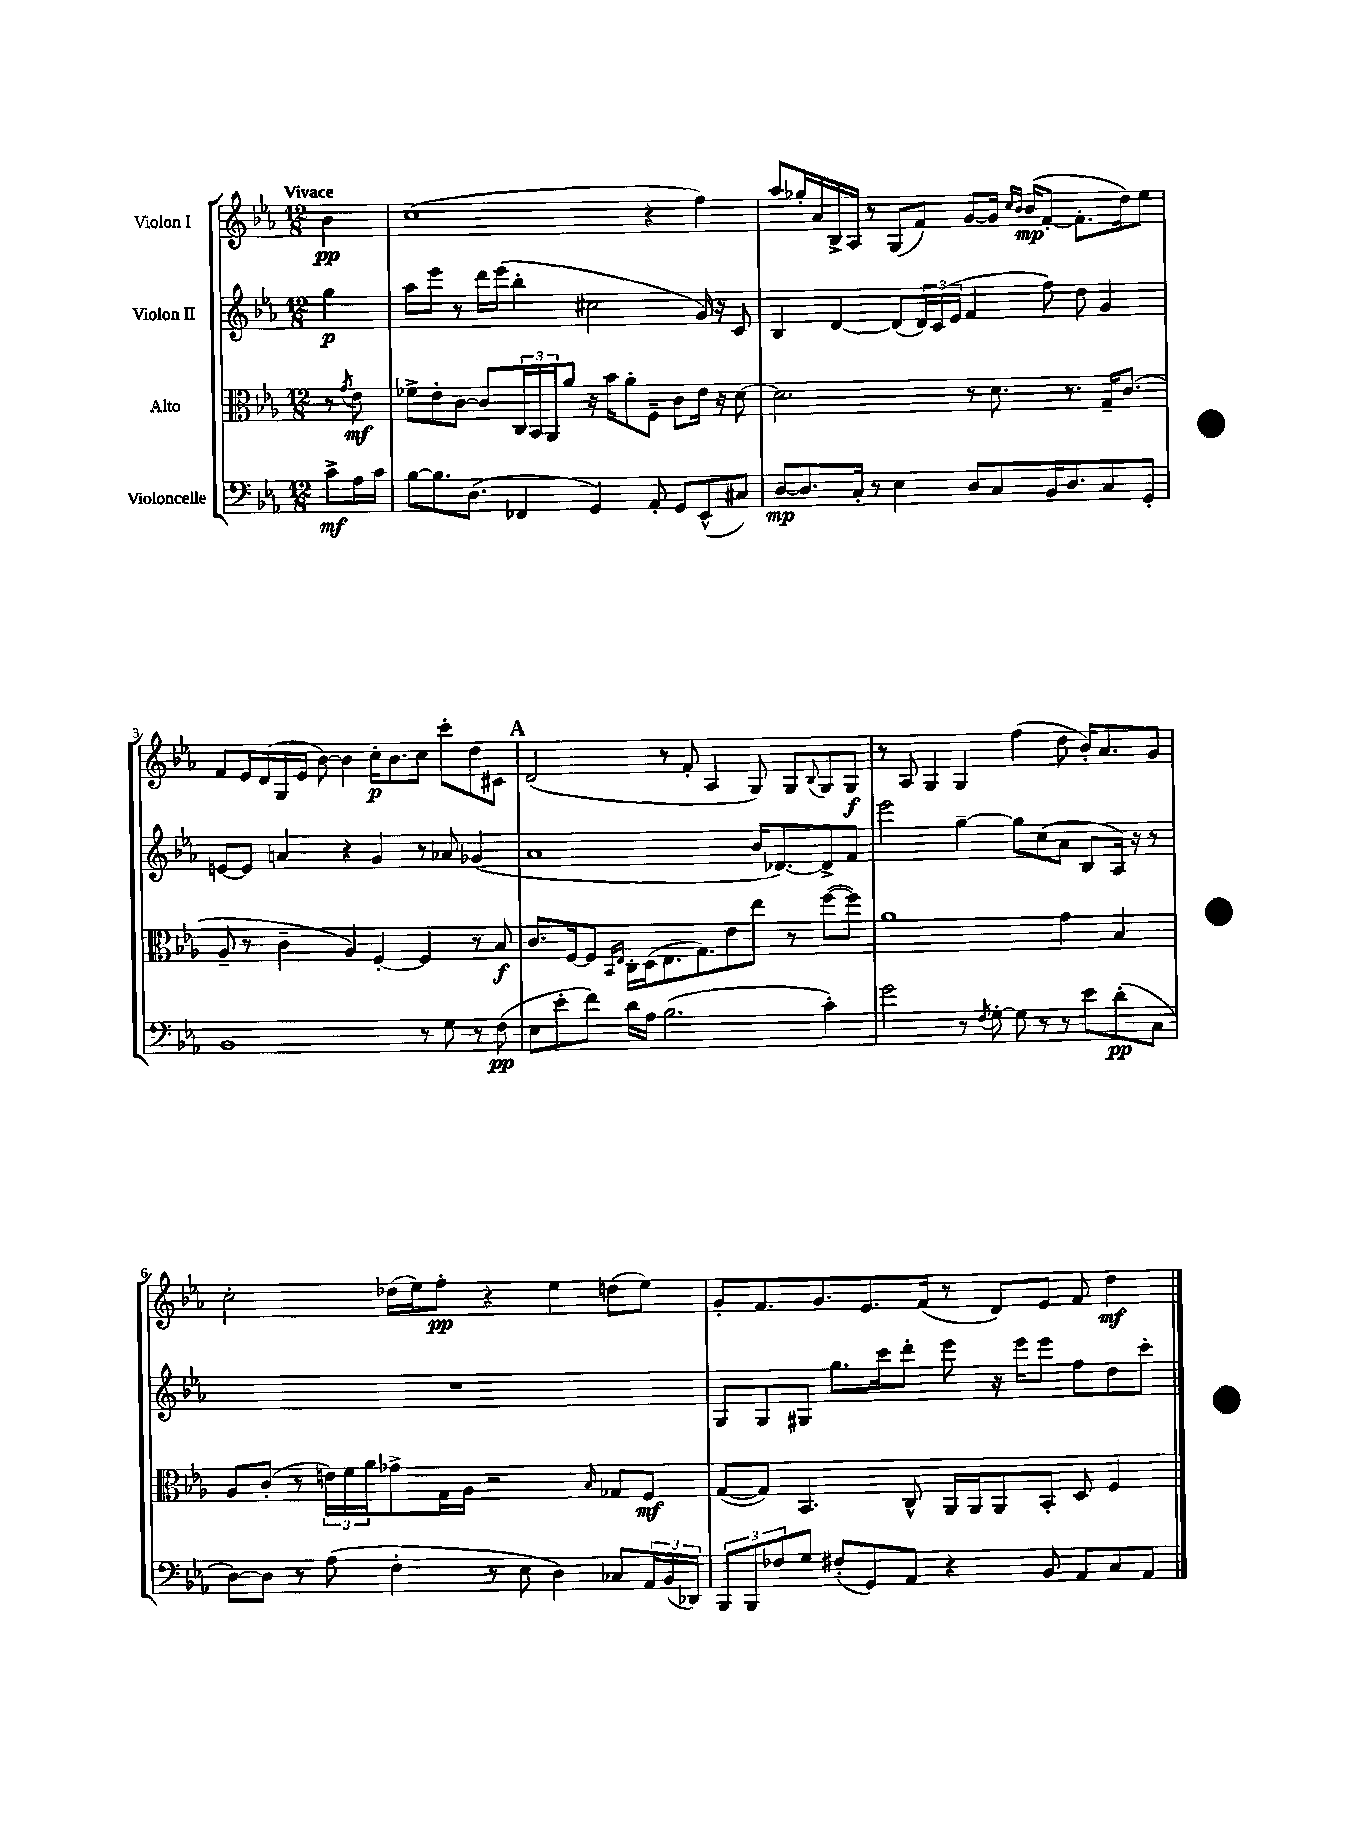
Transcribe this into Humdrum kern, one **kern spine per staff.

**kern	**dynam	**kern	**dynam	**kern	**dynam	**kern	**dynam
*part4	*part4	*part3	*part3	*part2	*part2	*part1	*part1
*staff4	*staff4	*staff3	*staff3	*staff2	*staff2	*staff1	*staff1
*I"Violoncelle	*	*I"Alto	*	*I"Violon II	*	*I"Violon I	*
*clefF4	*	*clefC3	*	*clefG2	*	*clefG2	*
*k[b-e-a-]	*	*k[b-e-a-]	*	*k[b-e-a-]	*	*k[b-e-a-]	*
*M12/8	*	*M12/8	*	*M12/8	*	*M12/8	*
=	=	=	=	=	=	=	=
!	!	!	!	!	!	!LO:TX:a:B:t=Vivace	!
8c^\L	mf	8r	.	4gg\	p	4b-\	pp
.	.	8qg/	.	.	.	.	.
16A-\L	.	8e-\	mf	.	.	.	.
16c\JJ	.	.	.	.	.	.	.
=1	=1	=1	=1	=1	=1	=1	=1
[8B-\L	.	8f-X^\L	.	8aa-\L	.	(1cc	.
8.B-\]	.	8e-'\	.	8eee-\J	.	.	.
.	.	[8c\J	.	8r	.	.	.
(8.D\J	.	.	.	.	.	.	.
.	.	8c/L]	.	16ddd\LL	.	.	.
.	.	.	.	(16eee-\JJ	.	.	.
4FF-X/	.	24C/L	.	4bb-'\	.	.	.
.	.	24BB-/	.	.	.	.	.
.	.	24AA-/J	.	.	.	.	.
.	.	8a-/J	.	.	.	.	.
4GG/)	.	16r	.	2cc#X\	.	.	.
.	.	16b-\KL	.	.	.	.	.
.	.	8a-'\	.	.	.	.	.
8AA-'/	.	8F~\J	.	.	.	4r	.
8GG/L	.	8c\L	.	.	.	.	.
(8EE-^^/	.	16e-\Jk	.	16g/)	.	4ff\)	.
.	.	16r	.	16r	.	.	.
8C#X/J)	.	[8d\	.	8c/	.	.	.
=2	=2	=2	=2	=2	=2	=2	=2
[8D/L	mp	2.d\]	.	4B-/	.	8aa-/L	.
8.D/]	.	.	.	.	.	16gg-X'/L	.
.	.	.	.	.	.	16a-/	.
.	.	.	.	[4d/	.	16B-^/	.
16C'/Jk	.	.	.	.	.	16A-/JJ	.
8r	.	.	.	.	.	8r	.
4E-\	.	.	.	(8d/L]	.	(8G/L	.
.	.	.	.	24d/L)	.	8f/J)	.
.	.	.	.	(24c/	.	.	.
.	.	.	.	24e-/JJ	.	.	.
8D/L	.	8r	.	4f/	.	[8g/L	.
8C/	.	8.d\	.	.	.	16g/Jk]	.
.	.	.	.	.	.	16qqcc/LL	.
.	.	.	.	.	.	16qqb-/JJ	.
.	.	.	.	.	.	(16b-/KL	mp
16BB-/K	.	.	.	8ff\)	.	[8f'/J	.
8.D/	.	8.r	.	.	.	.	.
.	.	.	.	8dd\	.	8.f'\L]	.
8C/	.	16G~/KL	.	4g/	.	.	.
.	.	(8.c/J	.	.	.	16dd\k)	.
8GG'/J	.	.	.	.	.	8ee-\J	.
!!LO:LB:g=z
=3	=3	=3	=3	=3	=3	=3	=3
1BB-	.	8A-~/	.	[8en/L	.	8f/L	.
.	.	8r	.	8e/J]	.	16e-/L	.
.	.	.	.	.	.	(16d/	.
.	.	4c~\	.	4an/	.	16G/	.
.	.	.	.	.	.	16e-/JJ	.
.	.	.	.	.	.	[8b-\)	.
.	.	4A-/)	.	4r	.	4b-\]	.
.	.	[4F'/	.	4g/	.	16cc'\KL	p
.	.	.	.	.	.	8.b-\	.
8r	.	4F/]	.	8r	.	8cc\J	.
8G\	.	.	.	8a-X/	.	8ccc'\L	.
8r	.	8r	.	(4g-X/	.	8dd\	.
(8F\	pp	8B-/	f	.	.	8c#X\J	.
!!LO:REH:place=s1:t=A
=4	=4	=4	=4	=4	=4	=4	=4
8E-\L	.	8.c/L	.	1a-	.	(2d/	.
8e-'\	.	.	.	.	.	.	.
.	.	[16F/k	.	.	.	.	.
8f\J)	.	8F/J]	.	.	.	.	.
.	.	16qqBB-/LL	.	.	.	.	.
.	.	16qqE-/JJ	.	.	.	.	.
16d\LL	.	16C'\LL	.	.	.	.	.
16A-\JJ	.	(16D\J	.	.	.	.	.
(2.B-\	.	8.E-\	.	.	.	8r	.
.	.	.	.	.	.	8f'/	.
.	.	8.G\)	.	.	.	.	.
.	.	.	.	.	.	4A-/	.
.	.	8e-\	.	.	.	.	.
.	.	8ee-\J	.	16b-/KL	.	8G/)	.
.	.	.	.	[8.d-X/)	.	.	.
.	.	8r	.	.	.	8G/L	.
.	.	.	.	.	.	8qqB-/	.
4c'\)	.	([8ff\L	.	8d-^/]	.	8G/	.
.	.	8ff\J])	.	8f/J	.	8G/J	f
=5	=5	=5	=5	=5	=5	=5	=5
2g\	.	1a-	.	2eee-\	.	8r	.
.	.	.	.	.	.	8A-/	.
.	.	.	.	.	.	4G/	.
8r	.	.	.	[4gg~\	.	4G/	.
8qF/	.	.	.	.	.	.	.
[8G'\	.	.	.	.	.	.	.
8G\]	.	.	.	8gg\L]	.	(4ff\	.
8r	.	.	.	(8cc\	.	.	.
8r	.	4g\	.	8a-\J	.	8dd\	.
8e-\L	.	.	.	8B-/L	.	16b-'/KL)	.
.	.	.	.	.	.	8.a-/	.
(8d'\	pp	4B-/	.	16A-/Jk)	.	.	.
.	.	.	.	16r	.	.	.
8C\J	.	.	.	8r	.	8g/J	.
!!LO:LB:g=z
=6	=6	=6	=6	=6	=6	=6	=6
[8D\L)	.	8A-/L	.	1.r	.	2cc'\	.
8D\J]	.	(8c'/J	.	.	.	.	.
8r	.	8r	.	.	.	.	.
(8A-\	.	24en\LL)	.	.	.	.	.
.	.	24f\	.	.	.	.	.
.	.	24a-\J	.	.	.	.	.
4F'\	.	8g-X^\	.	.	.	(16dd-X\LL	.
.	.	.	.	.	.	16ee-\J)	.
.	.	16G\L	.	.	.	8ff'\J	pp
.	.	16A-\JJ	.	.	.	.	.
8r	.	2r	.	.	.	4r	.
8E-\	.	.	.	.	.	.	.
4D\)	.	.	.	.	.	4ee-\	.
.	.	16qqB-/	.	.	.	.	.
8C-X/L	.	8G-X/L	.	.	.	(8ddn\L	.
24AA-/L	.	8F/J	mf	.	.	8ee-\J)	.
(24BB-/	.	.	.	.	.	.	.
24DD-X/JJ)	.	.	.	.	.	.	.
=7	=7	=7	=7	=7	=7	=7	=7
12BBB-/L	.	([8G/L	.	8G/L	.	8g'/L	.
12BBB-/	.	.	.	.	.	.	.
.	.	8G/J])	.	8G/	.	8.f/	.
12F-X/	.	.	.	.	.	.	.
8G/J	.	4.BB-/	.	8G#X/J	.	.	.
.	.	.	.	.	.	8.g/	.
(8F#X'/L	.	.	.	8.gg\L	.	.	.
8GG/)	.	.	.	.	.	8.e-/	.
.	.	.	.	16ccc\k	.	.	.
8AA-/J	.	8C^^/	.	8ddd'\J	.	.	.
.	.	.	.	.	.	(16f/Jk	.
4r	.	16AA-/LL	.	8eee-\	.	8r	.
.	.	16AA-/J	.	.	.	.	.
.	.	8AA-/	.	16r	.	8d/L)	.
.	.	.	.	16eee-\KL	.	.	.
8BB-/	.	8BB-'/J	.	8eee-\J	.	8e-/J	.
8AA-/L	.	8D/	.	8ff\L	.	8f/	.
8C/	.	4F/	.	8dd\	.	4dd\	mf
8AA-/J	.	.	.	8ccc'\J	.	.	.
==	==	==	==	==	==	==	==
*-	*-	*-	*-	*-	*-	*-	*-
